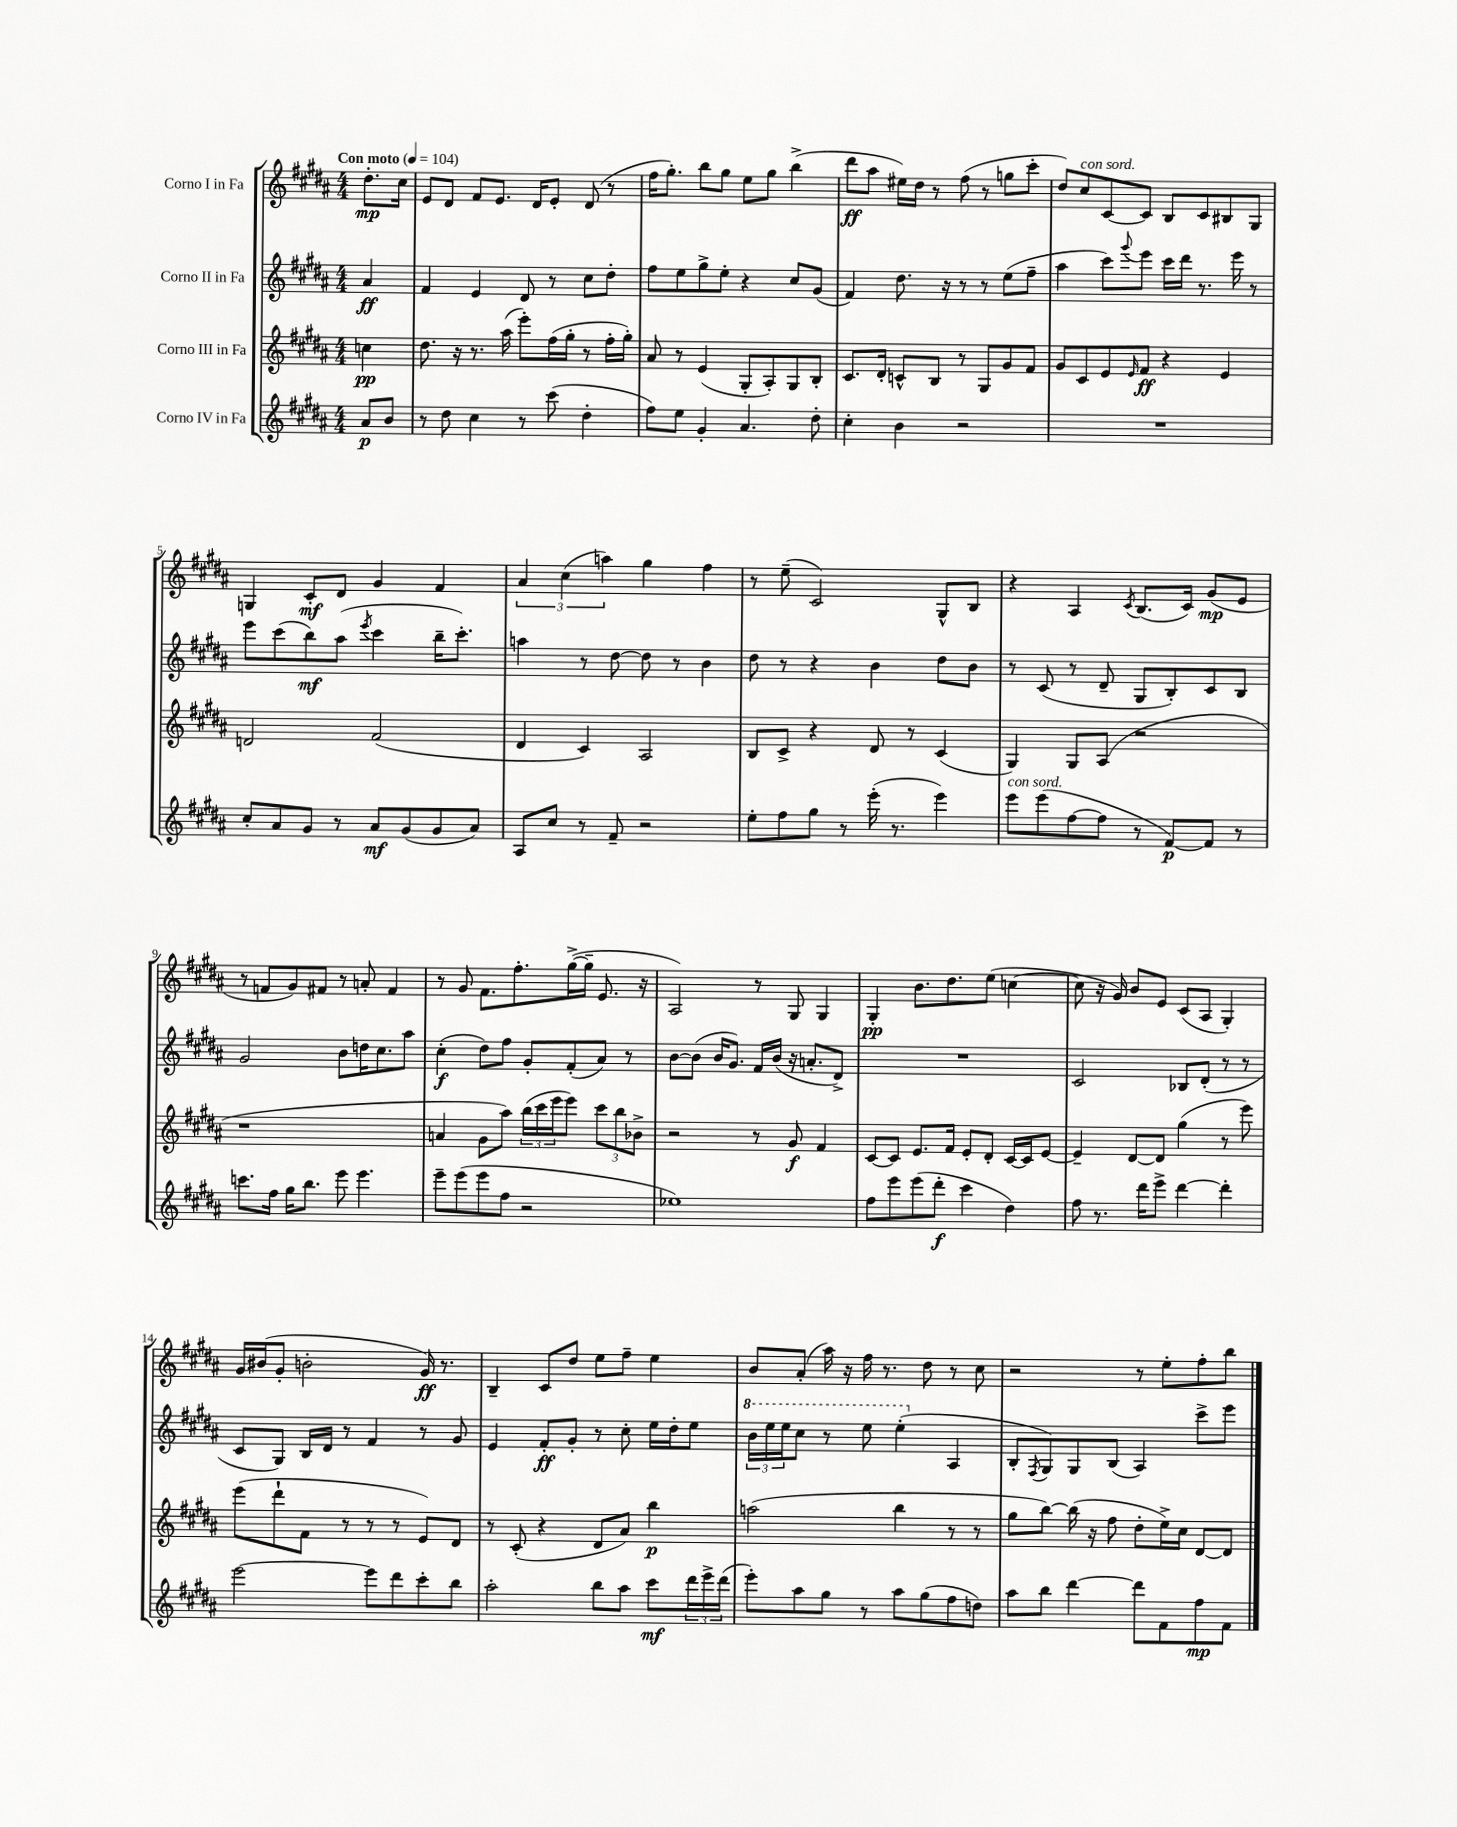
<<
\new StaffGroup <<
\new Staff = "s0" \with { instrumentName = "Corno I in Fa" } {
    \clef treble \key b \major \numericTimeSignature \time 4/4 \partial 4 \tempo "Con moto" 4 = 104
    dis''8.-.\mp cis''16 |
    e'8 dis'8 fis'8 e'8. dis'16 e'8-. dis'8( r8 |
    fis''16 gis''8.-.) b''8 gis''8 e''8 gis''8 b''4->( |
    dis'''8\ff ais''8 eis''16) dis''16 r8 fis''8( r8 g''8 cis'''8-. |
    dis''8) cis''8^\markup { \italic "con sord." } cis'8~ cis'8 b8 cis'8 bis8 gis8 |
    g4 cis'8-.\mf dis'8 gis'4 fis'4 |
    \tuplet 3/2 { ais'4 cis''4( a''4) } gis''4 fis''4 |
    r8 e''8--( cis'2) gis8-^ b8 |
    r4 ais4 \acciaccatura { cis'8 } b8.( cis'16) gis'8\mp( e'8 |
    r8 f'8 gis'8) fis'8 r8 a'8-. fis'4 |
    r8 gis'8 fis'8. fis''8.-. gis''16~->( gis''16-- e'8. r16 |
    ais2) r8 gis8 gis4 |
    gis4-.\pp b'8. dis''8. e''8( c''4~ |
    c''8 r16 gis'16) b'8 e'8 cis'8( ais8 gis4-.) |
    gis'16 bis'16( gis'8-. b'2-. gis'16\ff) r8. |
    b4-- cis'8 dis''8 e''8 fis''8-- e''4 |
    b'8 ais'8-.( ais''16) r16 fis''16 r8. dis''8 r8 cis''8 |
    r2 r8 e''8-. fis''8-. b''8 \bar "|." |
}
\new Staff = "s1" \with { instrumentName = "Corno II in Fa" } {
    \clef treble \key b \major \numericTimeSignature \time 4/4 \partial 4
    ais'4\ff |
    fis'4 e'4 dis'8 r8 cis''8 dis''8-. |
    fis''8 e''8 gis''8-> e''8-. r4 cis''8 gis'8( |
    fis'4) dis''8. r16 r8 r8 e''8( fis''8-- |
    ais''4 cis'''8) \appoggiatura { gis'''8 } e'''8 cis'''16 dis'''16 r8. e'''16 r8 |
    e'''8 cis'''8( b''8\mf) ais''8( \acciaccatura { e'''8 } cis'''4 b''16-- cis'''8.-.) |
    a''4 r8 dis''8~ dis''8 r8 b'4 |
    dis''8 r8 r4 b'4 dis''8 b'8 |
    r8 cis'8( r8 dis'8-- gis8 b8-.) cis'8 b8 |
    gis'2 b'8 d''16 cis''8. ais''8 |
    cis''4-.\f( dis''8) fis''8 gis'8-. fis'8-.( ais'8) r8 |
    b'8~ b'8( b'16 gis'8.) fis'16 b'16( r16 a'8.-. dis'8->) |
    R1 |
    cis'2 bes8 dis'8-.( r8 r8 |
    cis'8 gis8) b16 dis'16 r8 fis'4 r8 gis'8 |
    e'4 fis'8-.\ff gis'8-. r8 cis''8-. e''16 dis''16-. e''8 |
    \tuplet 3/2 { \ottava #1 b''16 e'''16 e'''16 } cis'''8 r8 e'''8 e'''4-.( \ottava #0 ais4 |
    b8-. \acciaccatura { fis8 } gis8) gis8 b8( ais4) cis'''8-> e'''8 \bar "|." |
}
\new Staff = "s2" \with { instrumentName = "Corno III in Fa" } {
    \clef treble \key b \major \numericTimeSignature \time 4/4 \partial 4
    c''4\pp |
    dis''8. r16 r8. ais''16( e'''8-.) fis''16( gis''16-. r8 fis''16-. gis''16-.) |
    ais'8 r8 e'4( gis8-. ais8-.) gis8 b8-. |
    cis'8. dis'16-. c'8-^ b8 r8 gis8 gis'8 fis'8 |
    gis'8 cis'8 e'8 \grace { e'16 } fis'8\ff r4 e'4 |
    d'2 fis'2( |
    dis'4 cis'4) ais2 |
    b8 cis'8-> r4 dis'8 r8 cis'4( |
    gis4) gis8 ais8( r2 |
    r1 |
    a'4 gis'8 ais''8) \tuplet 3/2 { b''16( cis'''16 e'''16 } e'''8) \tuplet 3/2 { cis'''8 b''8 bes'8-> } |
    r2 r8 gis'8\f fis'4 |
    cis'8~ cis'8 e'8. fis'16 e'8-. dis'8-. cis'16~ cis'16 e'8~ |
    e'4-- dis'8~ dis'8 gis''4( r8 e'''8) |
    e'''8( dis'''8-! fis'8 r8 r8 r8 e'8) dis'8 |
    r8 cis'8-.( r4 dis'8 ais'8) b''4\p |
    a''2( b''4 r8 r8 |
    gis''8 b''8~) b''16( r16 fis''8 dis''8-. e''16->) cis''16 dis'8~ dis'8 \bar "|." |
}
\new Staff = "s3" \with { instrumentName = "Corno IV in Fa" } {
    \clef treble \key b \major \numericTimeSignature \time 4/4 \partial 4
    ais'8\p b'8 |
    r8 dis''8 cis''4 r8 cis'''8( dis''4-. |
    fis''8) e''8 gis'4-. ais'4. dis''8-. |
    cis''4-. b'4 r2 |
    R1 |
    cis''8-. ais'8 gis'8 r8 ais'8\mf gis'8( gis'8 ais'8) |
    ais8 cis''8 r8 fis'8-- r2 |
    e''8-. fis''8 gis''8 r8 e'''16-.( r8. e'''4) |
    e'''8^\markup { \italic "con sord." } e'''8( fis''8~ fis''8 r8 fis'8~\p) fis'8 r8 |
    c'''8. fis''16 gis''16 b''8. e'''8 e'''4. |
    e'''8-- e'''8( e'''8 fis''8 r2 |
    ees''1) |
    fis''8 e'''8 e'''8( dis'''8-.\f cis'''4 dis''4) |
    fis''8 r8. dis'''16 e'''8-> dis'''4~ dis'''4-. |
    e'''2~ e'''8 dis'''8 cis'''8-. b''8 |
    ais''2-. b''8 ais''8 cis'''8\mf \tuplet 3/2 { dis'''16 e'''16-> dis'''16( } |
    e'''8-.) ais''8 gis''8 r8 ais''8 gis''8( fis''8 d''8) |
    ais''8 b''8 dis'''4~ dis'''8 fis'8 fis''8\mp fis'8 \bar "|." |
}
>>
>>
